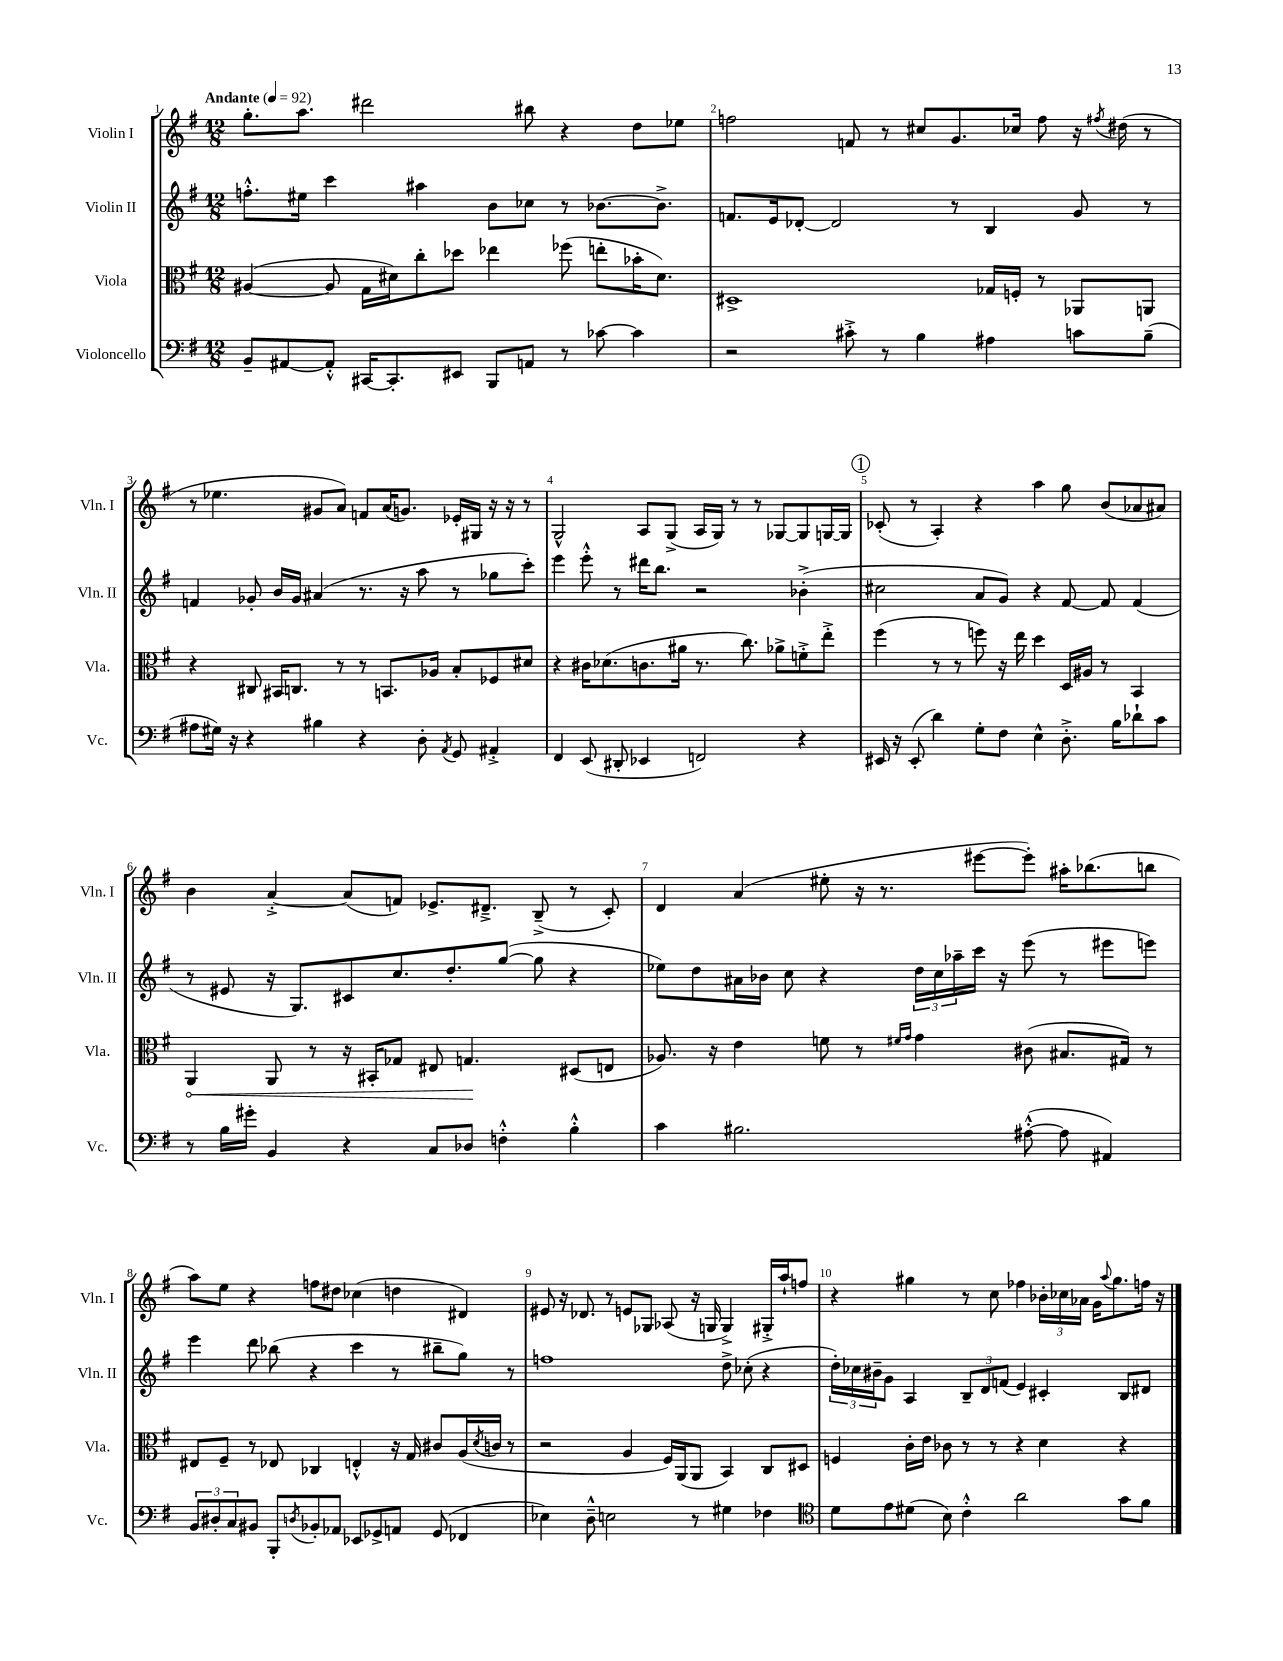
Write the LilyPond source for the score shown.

<<
\new StaffGroup <<
\new Staff = "s0" \with { instrumentName = "Violin I" shortInstrumentName = "Vln. I" } {
    \clef treble \key g \major \numericTimeSignature \time 12/8 \tempo "Andante" 4 = 92
    g''8.-. a''8. dis'''2 bis''8 r4 d''8 ees''8 |
    f''2 f'8 r8 cis''8 g'8. ces''16 f''8 r16 \acciaccatura { fis''8 } dis''16( r8 |
    r8 ees''4. gis'8 a'8) f'8 a'16( g'8.) ees'16-. gis16 r16 r16 r8 |
    g2-^ a8 g8->( a16 g16) r8 r8 ges8~ ges8 g16~ g16 |
    \mark \markup { \circle "1" } ces'8-.( r8 a4-.) r4 a''4 g''8 b'8( aes'8 ais'8) |
    b'4 a'4~-.-> a'8( f'8) ees'8.-> dis'8.---> b8--->( r8 c'8-.) |
    d'4 a'4( eis''8-. r16 r8. eis'''8~ eis'''8-.) ais''16-. bes''8.( b''8 |
    a''8) e''8 r4 f''8 dis''8 ces''4( d''4 dis'4) |
    eis'8 r16 des'8. r8 e'8 ges8 aes8( r16 g16 g4->) gis16-.-> a''16-! f''8 |
    r4 gis''4 r8 c''8 fes''4 \tuplet 3/2 { bes'16-. ces''16 aes'16 } g'16 \appoggiatura { a''8 } gis''8. f''16 r16 \bar "|." |
}
\new Staff = "s1" \with { instrumentName = "Violin II" shortInstrumentName = "Vln. II" } {
    \clef treble \key g \major \numericTimeSignature \time 12/8
    f''8.-.-^ eis''16 c'''4 ais''4 b'8 ces''8 r8 bes'8.~ bes'8.-> |
    f'8. e'16 des'8~-. des'2 r8 b4 g'8 r8 |
    f'4 ges'8-. b'16 ges'16 ais'4( r8. r16 a''8 r8 ges''8 c'''8-.) |
    e'''4 e'''8-.-^ r8 dis'''16 b''8. r2 bes'4-.->( |
    \mark \markup { \circle "1" } cis''2 a'8 g'8) r4 fis'8~ fis'8 fis'4( |
    r8 eis'8 r16 g8.) cis'8 c''8. d''8.-. g''8~( g''8 r4 |
    ees''8) d''8 ais'16 bes'16 c''8 r4 \tuplet 3/2 { d''16 c''16 aes''16-- } c'''16 r16 e'''8( r8 eis'''8 e'''8) |
    e'''4 d'''8 bes''8( r4 c'''4 r8 bis''8-- g''8) r8 |
    f''1 d''8-> ces''8-.( r4 |
    \tuplet 3/2 { d''16-.) ces''16 bis'16-- } g'8 a4 \tuplet 3/2 { b8-- d'8 f'8( } e'4) cis'4-. b8 dis'8 \bar "|." |
}
\new Staff = "s2" \with { instrumentName = "Viola" shortInstrumentName = "Vla." } {
    \clef alto \key g \major \numericTimeSignature \time 12/8
    ais4~( ais8 g16 dis'16) c''8-. des''8 ees''4 fes''8( e''8-. bes'16-. dis'8.) |
    dis1-> ges16 f16-. r8 aes,8 a,8 |
    r4 cis8 bis,16 c8. r8 r8 b,8. aes16 b8-. fes8 dis'8 |
    r4 cis'16 des'8.( c'8. ais'16 r8. c''8.) aes'8-> f'8-.-> e''8-.-> |
    \mark \markup { \circle "1" } fis''4( r8 r8 f''8) r16 e''16 d''4 d16 ais16 r8 b,4 |
    \once \override Hairpin.circled-tip = ##t a,4\< a,8 r8 r16 bis,16-. ges8 eis8 g4.\! dis8( e8 |
    aes8.) r16 e'4 f'8 r8 \grace { fis'16 g'16 } g'4 cis'8( bis8. gis16) r8 |
    eis8 fis8-- r8 ees8 ces4 e4-.-^ r16 g16 cis'8 a16( \acciaccatura { d'8 } c'16 r8 |
    r2 a4 fis16) a,16( a,8 b,4) c8 dis8 |
    f4 c'16-. e'16 ces'8 r8 r8 r4 d'4 r4 \bar "|." |
}
\new Staff = "s3" \with { instrumentName = "Violoncello" shortInstrumentName = "Vc." } {
    \clef bass \key g \major \numericTimeSignature \time 12/8
    b,8-- ais,8~ ais,8-.-^ cis,16~ cis,8.-. eis,8 b,,8 a,8 r8 ces'8~ ces'4 |
    r2 cis'8-.-> r8 b4 ais4 c'8 b8--( |
    ais8 gis16) r16 r4 bis4 r4 d8-. \acciaccatura { a,8 } g,8 ais,4-.-> |
    fis,4 e,8( dis,8-. ees,4 f,2) r4 |
    \mark \markup { \circle "1" } eis,16 r16 eis,8-.( d'4) g8-. fis8 e4-^ d8.-.-> b16 des'8-! c'8 |
    r8 b16 gis'16-. b,4 r4 c8 des8 f4-.-^ b4-.-^ |
    c'4 bis2. ais8~-.-^( ais8 ais,4) |
    \tuplet 3/2 { b,8 dis8-. c8 } bis,8 b,,8-. \acciaccatura { d8 } bes,8-. aes,8 ees,8 ges,8-> a,8 ges,8( fes,4 |
    ees4) d8---^ e2 r8 gis4 fes4 |
    \clef tenor d'8 e'8 dis'8( b8) c'4-.-^ a'2 g'8 fis'8 \bar "|." |
}
>>
>>
\layout { \context { \Score \override BarNumber.break-visibility = ##(#f #t #t) barNumberVisibility = #all-bar-numbers-visible } }
